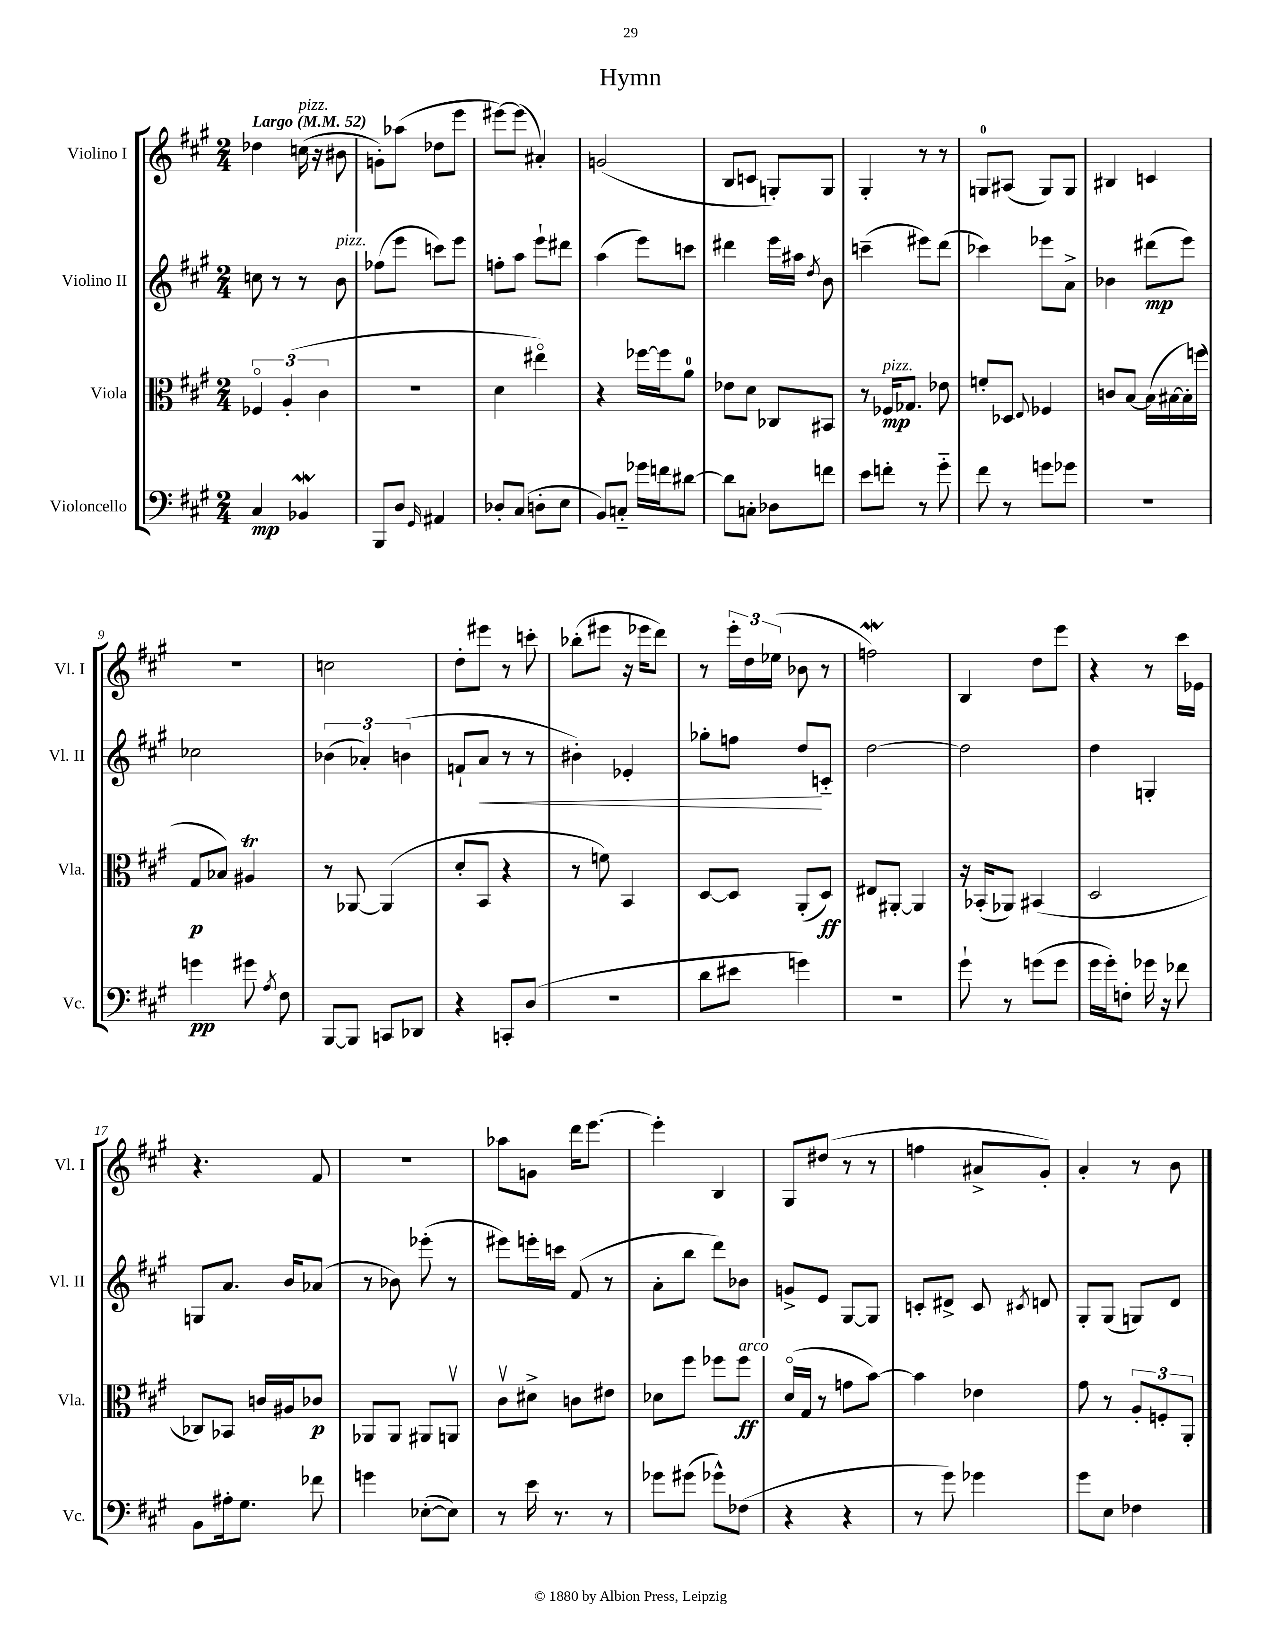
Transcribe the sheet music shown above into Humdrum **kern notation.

**kern	**kern	**kern	**kern
*staff4	*staff3	*staff2	*staff1
*clefF4	*clefC3	*clefG2	*clefG2
*k[f#c#g#]	*k[f#c#g#]	*k[f#c#g#]	*k[f#c#g#]
*M2/4	*M2/4	*M2/4	*M2/4
*MM52	*MM52	*MM52	*MM52
4C#/	6F-o/	8cc\	4dd-\
.	.	8r	.
.	(6A'/	.	.
4BB-/	.	8r	(16cc\
.	.	.	16r
.	6c#\	.	.
.	.	8b\	8b#\
=	=	=	=
8BBB/L	2r	(8ff-\L	8g'\L)
8D/J	.	8eee\J	(8aa-\J
16qqGG#/	.	.	.
4AA#/	.	8ccc\L)	8dd-\L
.	.	8eee\J	8eee\J
=	=	=	=
8D-'/L	4d\	8ff'\L	[8eee#\L)
(8C#/J	.	8aa\J	(8eee#\]J
8D'\L	4ee#o\)	8eee`\L	4a#'/)
8E\J	.	8ddd#\J	.
=	=	=	=
8BB/L)	4r	(4aa\	(2g/
8C'~/J	.	.	.
16g-\LL	[16ff-\LL	8eee\L)	.
16f\J	16ff-\]J	.	.
[8d#\J	8a\J	8ccc\J	.
=	=	=	=
8d#\]L	8e-\L	4ddd#\	8B/L
8C'\J	8d\J	.	8c/J
8D-\L	8C-/L	16eee\LL	8G'/L)
.	.	16aa#\JJ	.
.	.	8qdd/	.
8f\J	8BB#/J	8b\	8G/J
=	=	=	=
8e\L	8r	(4ccc~\	4G#'/
8f'\J	16F-/LK	.	.
.	8.G-/J	.	.
8r	.	8eee#\L)	8r
8g#'~\	8e-\	(8ddd\J	8r
=	=	=	=
8f#\	8f'/L	4ccc-\)	8G/L
8r	8D-/J	.	(8A#/J
.	8qqE/	.	.
8g\L	4F-/	8eee-\L	8G/L)
8g-\J	.	8a^\J	8G/J
=	=	=	=
2r	8c/L	4b-\	4B#/
.	[8B/J	.	.
.	(16B\]LL	(8ddd#\L	4c/
.	[16B#\	.	.
.	16B#'\])	8eee\J)	.
.	(16ff\JJ	.	.
=	=	=	=
4g\	8G#/L	2cc-\	2r
.	8B-/J)	.	.
8g#\	4A#/	.	.
8qA/	.	.	.
8F#\	.	.	.
=	=	=	=
[8BBB/L	8r	(6b-\	2cc\
8BBB/]J	[8AA-/	.	.
.	.	6a-'/)	.
8CC/L	(4AA-/]	.	.
.	.	(6b\	.
8DD-/J	.	.	.
=	=	=	=
4r	8d'/L	8f`/L	8dd'\L
.	8BB/J	8a/J	8eee#\J
8CC'/L	4r	8r	8r
(8D/J	.	8r	8ccc'\
=	=	=	=
2r	8r	4b#'\)	(8bb-'\L
.	8f\)	.	8eee#\J
.	4BB/	4e-'/	16r
.	.	.	16eee-\LK
.	.	.	8ddd\J)
=	=	=	=
8d\L	[8D/L	8gg-'\L	8r
8e#\J	8D/]J	8ff\J	24eee'\LL
.	.	.	24dd\
.	.	.	(24ee-\JJ
4g\)	(8AA'/L	8dd/L	8b-\
.	8D/J)	8c'~/J	8r
=	=	=	=
2r	8E#/L	[2dd\	2ff\)
.	[8AA#'/J	.	.
.	4AA#/]	.	.
=	=	=	=
8g#`\	16r	2dd\]	4B/
.	(16BB-'/LK	.	.
8r	8AA-/J)	.	.
(8g\L	(4BB#/	.	8dd\L
8g\J	.	.	8eee\J
=	=	=	=
16g#\LL	2D/	4dd\	4r
16g#'\J)	.	.	.
8F'\J	.	.	.
16g-\	.	4G'/	8r
16r	.	.	.
8f-\	.	.	16ccc#\LL
.	.	.	16e-\JJ
=	=	=	=
8BB\L	8C-/L)	8G/L	4.r
16A#'\k	8BB-/J	8.a/J	.
8.G#\J	.	.	.
.	16c/LL	.	.
.	16A#/J	16b/LK	.
8f-\	8c-/J	(8a-/J	8f#/
=	=	=	=
4g\	8AA-/L	8r	2r
.	8AA-/J	8b-\)	.
([8E-'\L	8AA#/L	(8eee-'\	.
8E-\]J)	8AAv/J	8r	.
=	=	=	=
8r	8c#v\L	8eee#\L)	8aa-\L
16e\	8d#^\J	16eee'\L	8g\J
8.r	.	16ccc\JJ	.
.	8c\L	(8f#/	16ddd\LK
.	.	.	[8.eee\J
8r	8e#\J	8r	.
=	=	=	=
8g-\L	8d-\L	8a'\L	4eee'\]
(8g#\J	8ff#\J	8bb\J	.
8g-^^\L)	8ff-\L	8ddd\L)	4B/
(8F-\J	8ff-\J	8b-\J	.
=	=	=	=
4r	(16do/LL	8g^/L	8G#/L
.	16G#/JJ	.	.
.	8r	8e/J	(8dd#/J
4r	8g\L	[8G#/L	8r
.	[8b\J)	8G#/]J	8r
=	=	=	=
8r	4b\]	8c'/L	4ff\
8g#\)	.	8d#^/J	.
4g-\	4e-\	8c/	8a#^/L
.	.	8qc#/	.
.	.	8d/	8g#'/J)
=	=	=	=
8g#\L	8g#\	8G#'/L	4a'/
8E\J	8r	(8G#/J	.
4F-\	12A'/L	8G/L)	8r
.	12F'/	.	.
.	.	8d/J	8b\
.	12AA'/J	.	.
==	==	==	==
*-	*-	*-	*-
